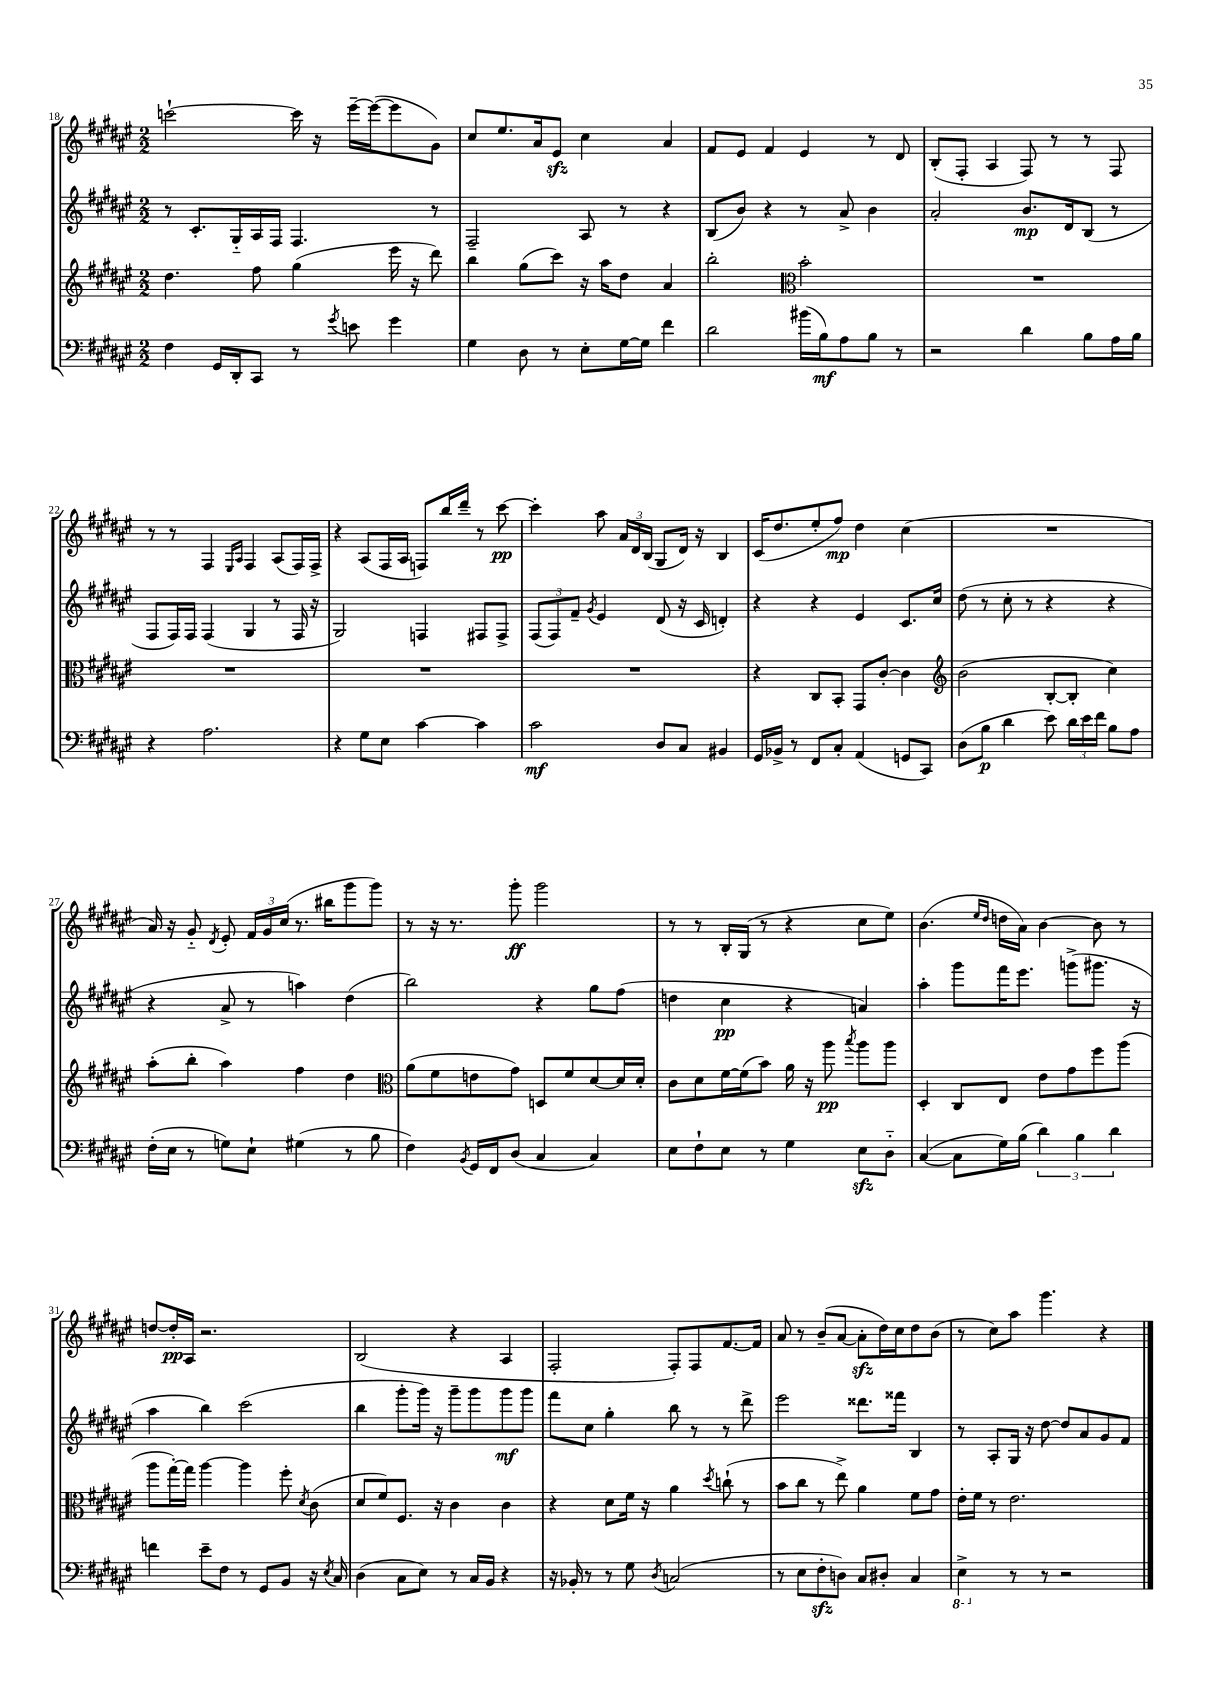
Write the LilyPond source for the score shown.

<<
\new StaffGroup <<
\new Staff = "s0" {
    \clef treble \key fis \major \numericTimeSignature \time 2/2
    \autoBeamOff c'''2~-! c'''16 r16 eis'''16[~-- eis'''16~( eis'''8 gis'8]) |
    cis''8[ eis''8. ais'16 eis'8]\sfz cis''4 ais'4 |
    fis'8[ eis'8] fis'4 eis'4 r8 dis'8 |
    b8[-.( fis8]-. ais4 fis8) r8 r8 fis8 |
    r8 r8 fis4 \grace { eis16[ ais16] } fis4 ais8[( fis16) fis16]-> |
    r4 ais8[( fis16 ais16] f8[) b''16 dis'''16]-- r8 cis'''8~\pp |
    cis'''4-. ais''8 \tuplet 3/2 { ais'16[ dis'16 b16]( } gis8[ dis'16]) r16 b4 |
    cis'16[( dis''8. eis''8-. fis''8]\mp) dis''4 cis''4( |
    R1 |
    ais'16) r16 gis'8-_ \acciaccatura { dis'8 } eis'8-. \tuplet 3/2 { fis'16[ gis'16 cis''16]( } r8. bis''16[ gis'''8 gis'''8]) |
    r8 r16 r8. gis'''8-.\ff gis'''2 |
    r8 r8 b16[-. gis16]( r8 r4 cis''8[ eis''8]) |
    b'4.( \grace { eis''16[ dis''16] } d''16[ ais'16]) b'4~ b'8 r8 |
    d''8[~ d''16-.\pp ais16] r2. |
    b2( r4 ais4 |
    fis2-. fis8[-.) fis8 fis'8.~ fis'16] |
    ais'8 r8 b'8[--( ais'8]~ ais'8[-.\sfz dis''16) cis''16 dis''8 b'8]( |
    r8 cis''8[) ais''8] gis'''4. r4 \bar "|." |
}
\new Staff = "s1" {
    \clef treble \key fis \major \numericTimeSignature \time 2/2
    \autoBeamOff r8 cis'8.[-. gis16-_ ais16 fis16] fis4. r8 |
    fis2-- ais8 r8 r4 |
    b8[( b'8]) r4 r8 ais'8-> b'4 |
    ais'2-. b'8.[\mp dis'16 b8]( r8 |
    fis8[ fis16) fis16] fis4( gis4 r8 fis16 r16 |
    gis2) f4 fis8[ fis8]-> |
    \tuplet 3/2 { fis8[( fis8) fis'8]-- } \acciaccatura { gis'8 } eis'4 dis'8( r16 cis'16 d'4-.) |
    r4 r4 eis'4 cis'8.[ cis''16] |
    dis''8( r8 cis''8-. r8 r4 r4 |
    r4 ais'8-> r8 a''4) dis''4( |
    b''2) r4 gis''8[ fis''8]( |
    d''4 cis''4\pp r4 a'4) |
    ais''4-. gis'''8[ fis'''16 eis'''8.] g'''8[->( gis'''8.] r16 |
    ais''4 b''4) cis'''2( |
    b''4 gis'''8[-. gis'''16]) r16 gis'''8[-- gis'''8 gis'''8\mf gis'''8] |
    fis'''8[ cis''8] gis''4-. b''8 r8 r8 dis'''8-> |
    eis'''2 disis'''8.[ fisis'''16] b4 |
    r8 ais8[-. gis16] r16 dis''8~ dis''8[ ais'8 gis'8 fis'8] \bar "|." |
}
\new Staff = "s2" {
    \clef treble \key fis \major \numericTimeSignature \time 2/2
    \autoBeamOff dis''4. fis''8 gis''4( eis'''16 r16 dis'''8) |
    b''4 gis''8[( cis'''8]) r16 ais''16[ dis''8] ais'4 |
    b''2-. \clef alto b'2-. |
    R1 |
    R1 |
    R1 |
    R1 |
    r4 cis8[ b,8]-. gis,8[ cis'8]~-. cis'4 |
    \clef treble b'2( b8[~-. b8]-. cis''4) |
    ais''8[-.( b''8]-. ais''4) fis''4 dis''4 |
    \clef alto ais'8[( fis'8 e'8 gis'8]) d8[ fis'8 dis'8~ dis'16 dis'16]-. |
    cis'8[ dis'8 fis'16~ fis'16( b'8]) ais'16 r16 ais''8\pp \acciaccatura { b''8 } ais''8[ ais''8] |
    dis4-. cis8[ eis8] eis'8[ gis'8 fis''8 ais''8]( |
    ais''8[ gis''16~-.) gis''16] ais''4~ ais''4 fis''8-. \acciaccatura { dis'8 } cis'8( |
    dis'8[ fis'8) fis8.] r16 cis'4 cis'4 |
    r4 dis'8[ fis'16] r16 ais'4 \acciaccatura { dis''8 } c''8-!( r8 |
    b'8[ cis''8] r8 eis''8->) ais'4 fis'8[ gis'8] |
    eis'16[-. fis'16] r8 eis'2. \bar "|." |
}
\new Staff = "s3" {
    \clef bass \key fis \major \numericTimeSignature \time 2/2
    \autoBeamOff fis4 gis,16[ dis,16-. cis,8] r8 \acciaccatura { gis'8 } e'8 gis'4 |
    gis4 dis8 r8 eis8[-. gis16~ gis16] fis'4 |
    dis'2 bis'16[( b16\mf) ais8 b8] r8 |
    r2 dis'4 b8[ ais16 b16] |
    r4 ais2. |
    r4 gis8[ eis8] cis'4~ cis'4 |
    cis'2\mf dis8[ cis8] bis,4 |
    gis,16[ bes,16]-> r8 fis,8[ cis8]-. ais,4( g,8[ cis,8]) |
    dis8[( b8]\p dis'4 eis'8) \tuplet 3/2 { dis'16[ eis'16 fis'16] } b8[ ais8] |
    fis16[-.( eis16] r8 g8[) eis8]-! gis4( r8 b8 |
    fis4) \acciaccatura { b,8 } gis,16[ fis,16 dis8]( cis4 cis4) |
    eis8[ fis8-! eis8] r8 gis4 eis8[\sfz dis8]-_ |
    cis4~( cis8[ gis16) b16]( \tuplet 3/2 { dis'4) b4 dis'4 } |
    f'4 eis'8[-- fis8] r8 gis,8[ b,8] r16 \acciaccatura { eis8 } cis16 |
    dis4( cis8[ eis8]) r8 cis16[ b,16] r4 |
    r16 bes,16-. r8 r8 gis8 \acciaccatura { dis8 } c2( |
    r8 eis8[ fis8-.\sfz d8]) cis8[ dis8]-. cis4 |
    \ottava #-1 eis,4-> \ottava #0 r8 r8 r2 \bar "|." |
}
>>
>>
\layout { \context { \Score currentBarNumber = #18 } }
